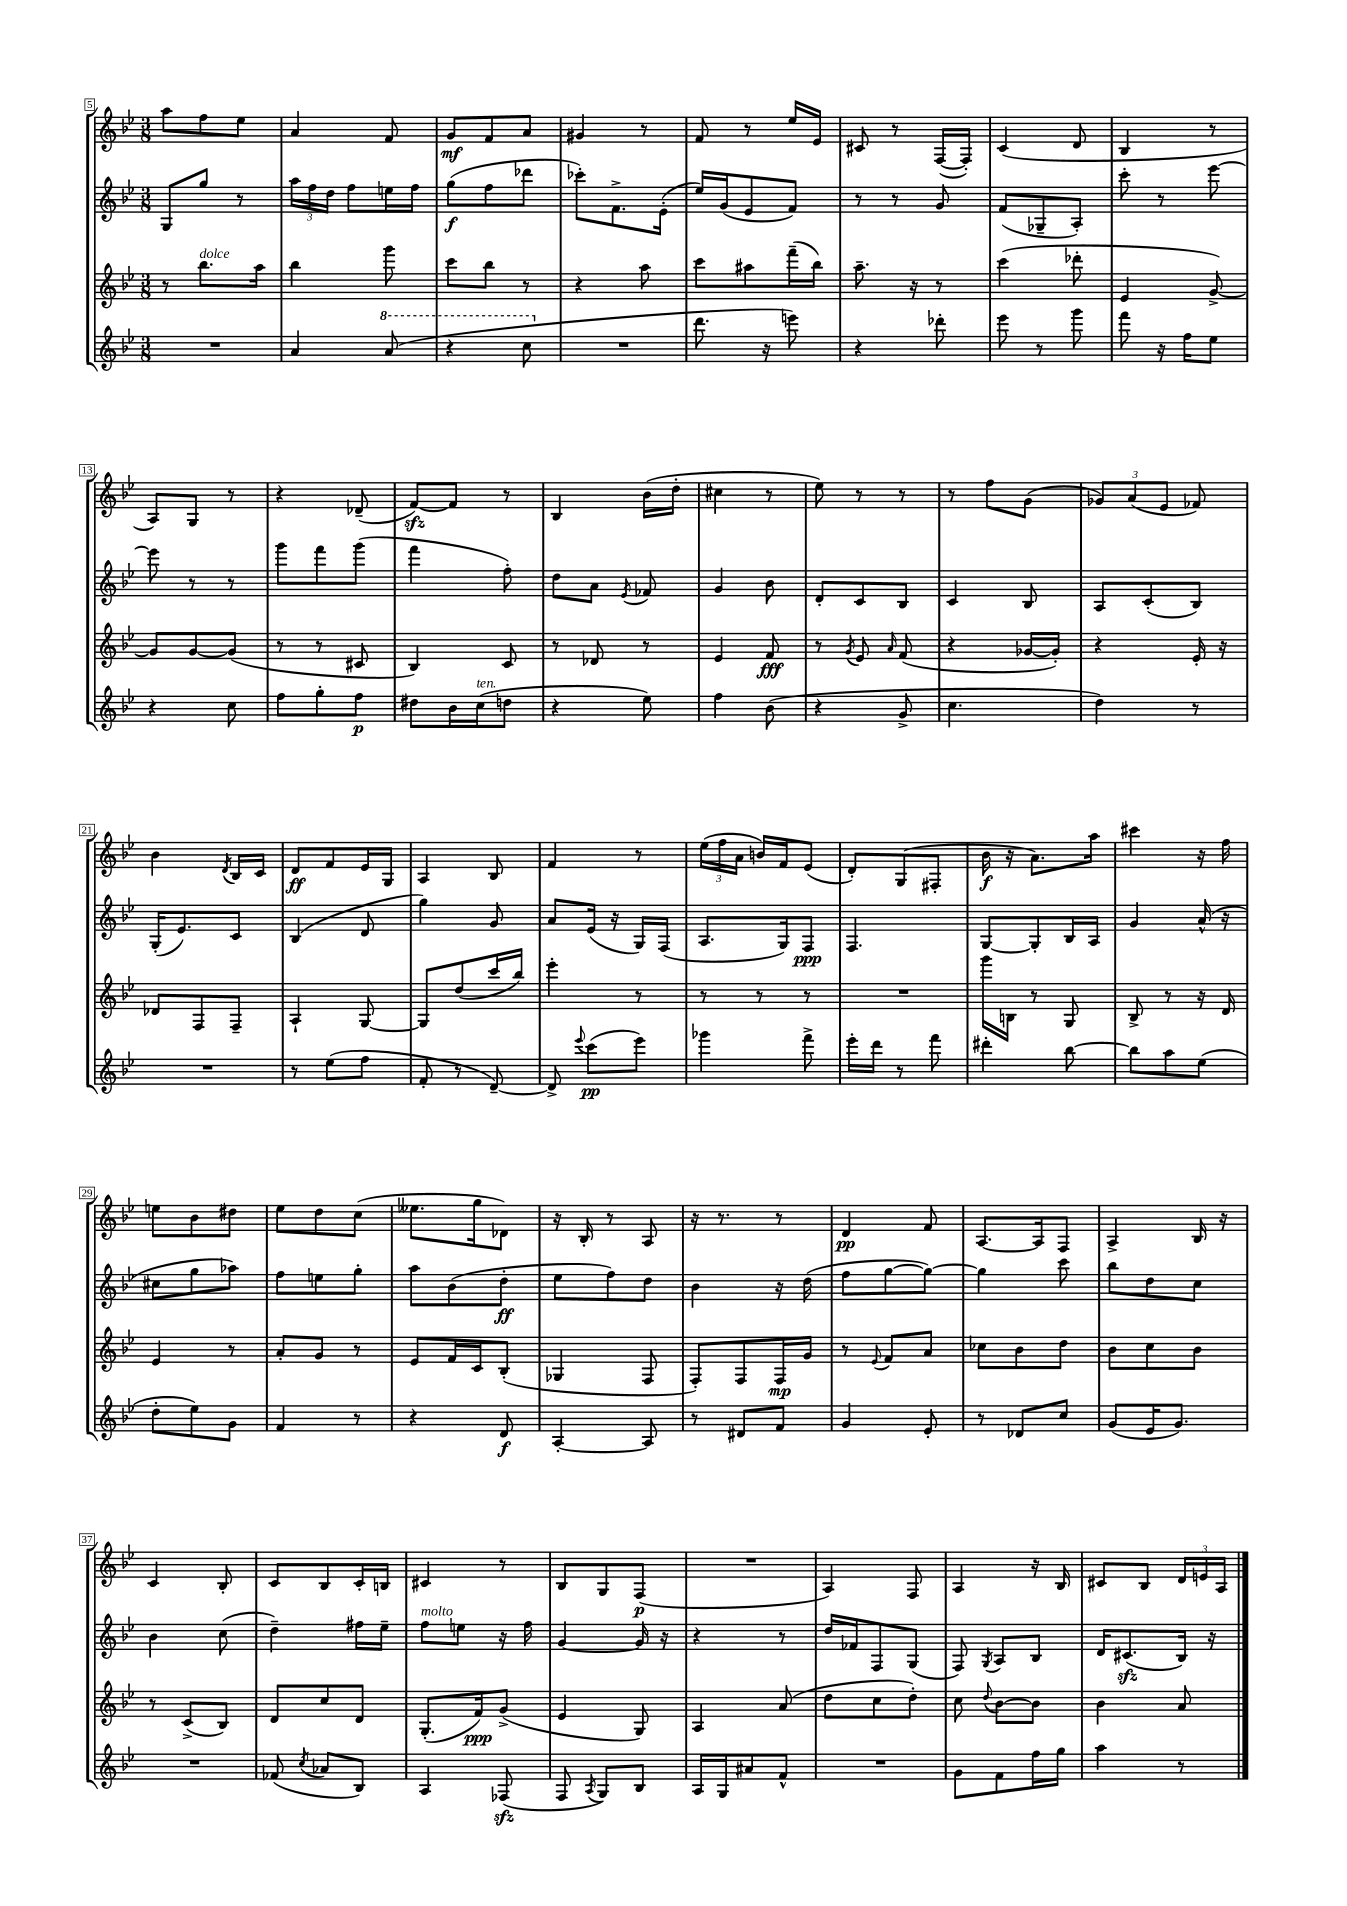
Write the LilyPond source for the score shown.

<<
\new StaffGroup <<
\new Staff = "s0" {
    \clef treble \key bes \major \numericTimeSignature \time 3/8
    \autoBeamOff a''8[ f''8 ees''8] |
    a'4 f'8 |
    g'8[\mf f'8 a'8] |
    gis'4 r8 |
    f'8 r8 ees''16[ ees'16] |
    cis'8 r8 f16[~( f16]-.) |
    c'4( d'8 |
    bes4 r8 |
    a8[) g8] r8 |
    r4 des'8--( |
    f'8[~\sfz) f'8] r8 |
    bes4 bes'16[( d''16]-. |
    cis''4 r8 |
    ees''8) r8 r8 |
    r8 f''8[ g'8]( |
    \tuplet 3/2 { ges'8[) a'8( ees'8] } fes'8) |
    bes'4 \acciaccatura { d'8 } bes16[ c'16] |
    d'8[\ff f'8 ees'16 g16] |
    a4 bes8 |
    f'4 r8 |
    \tuplet 3/2 { ees''16[( f''16 a'16] } b'16[) f'16 ees'8]( |
    d'8[-.) g8( fis8]-. |
    bes'16\f r16 a'8.[) a''16] |
    cis'''4 r16 f''16 |
    e''8[ bes'8 dis''8] |
    ees''8[ d''8 c''8]( |
    eeses''8.[ g''16 des'8]) |
    r16 bes16-. r8 a8 |
    r16 r8. r8 |
    d'4\pp f'8 |
    a8.[~ a16 f8] |
    a4-> bes16 r16 |
    c'4 bes8-. |
    c'8[ bes8 c'16-. b16] |
    cis'4 r8 |
    bes8[ g8 f8]\p( |
    R4. |
    a4) f8 |
    a4 r16 bes16 |
    cis'8[ bes8] \tuplet 3/2 { d'16[ e'16 a16] } \bar "|." |
}
\new Staff = "s1" {
    \clef treble \key bes \major \numericTimeSignature \time 3/8
    \autoBeamOff g8[ g''8] r8 |
    \tuplet 3/2 { a''16[ f''16 d''16] } f''8[ e''16 f''16] |
    g''8[\f( f''8 des'''8] |
    ces'''8[-.) f'8.-> ees'16]-.( |
    ees''16[) g'16( ees'8 f'8]) |
    r8 r8 g'8 |
    f'8[( ges8-- a8]-.) |
    c'''8-. r8 ees'''8~ |
    ees'''8 r8 r8 |
    g'''8[ f'''8 g'''8]( |
    f'''4 f''8-.) |
    d''8[ a'8] \acciaccatura { ees'8 } fes'8 |
    g'4 bes'8 |
    d'8[-. c'8 bes8] |
    c'4 bes8 |
    a8[ c'8-.( bes8]) |
    g16[-.( ees'8.) c'8] |
    bes4( d'8 |
    g''4) g'8 |
    a'8[ ees'16]( r16 g16[) f16]( |
    a8.[ g16) f8]\ppp |
    f4. |
    g8[~ g8-. bes16 a16] |
    g'4 a'16-^( r16 |
    cis''8[ g''8 aes''8]) |
    f''8[ e''8 g''8]-. |
    a''8[ bes'8( d''8]-.\ff |
    ees''8[ f''8) d''8] |
    bes'4 r16 d''16( |
    f''8[ g''8~ g''8]~) |
    g''4 c'''8 |
    bes''8[ d''8 c''8] |
    bes'4 c''8( |
    d''4--) fis''16[ ees''16]-- |
    f''8[^\markup { \italic "molto" } e''8] r16 f''16 |
    g'4~ g'16 r16 |
    r4 r8 |
    d''16[ fes'16 f8 g8]( |
    f8) \acciaccatura { g8 } a8[ bes8] |
    d'16[ cis'8.\sfz( bes16]) r16 \bar "|." |
}
\new Staff = "s2" {
    \clef treble \key bes \major \numericTimeSignature \time 3/8
    \autoBeamOff r8 bes''8.[^\markup { \italic "dolce" } a''16] |
    bes''4 g'''8 |
    c'''8[ bes''8] r8 |
    r4 a''8 |
    c'''8[ ais''8 f'''16--( bes''16]) |
    a''8.-- r16 r8 |
    c'''4( des'''8-. |
    ees'4 g'8~->) |
    g'8[ g'8~ g'8]( |
    r8 r8 cis'8 |
    bes4) c'8 |
    r8 des'8 r8 |
    ees'4 f'8\fff |
    r8 \acciaccatura { g'8 } ees'8 \grace { a'16 } f'8( |
    r4 ges'16[~ ges'16]-.) |
    r4 ees'16-. r16 |
    des'8[ f8 f8]-- |
    a4-! g8~ |
    g8[ d''8( c'''16 bes''16]) |
    ees'''4-. r8 |
    r8 r8 r8 |
    R4. |
    g'''16[ b16] r8 g8 |
    bes8-> r8 r16 d'16 |
    ees'4 r8 |
    a'8[-. g'8] r8 |
    ees'8[ f'16 c'16 bes8]-.( |
    ges4 f8 |
    f8[-.) f8 f16\mp g'16] |
    r8 \appoggiatura { ees'8 } f'8[ a'8] |
    ces''8[ bes'8 d''8] |
    bes'8[ c''8 bes'8] |
    r8 c'8[->( bes8]) |
    d'8[ c''8 d'8] |
    g8.[-.( f'16\ppp) g'8]->( |
    ees'4 g8) |
    a4 a'8( |
    d''8[ c''8 d''8]-.) |
    c''8 \appoggiatura { d''8 } bes'8[~ bes'8] |
    bes'4 a'8 \bar "|." |
}
\new Staff = "s3" {
    \clef treble \key bes \major \numericTimeSignature \time 3/8
    \autoBeamOff R4. |
    a'4 \ottava #1 a''8( |
    r4 c'''8 \ottava #0 |
    R4. |
    d'''8. r16 e'''8) |
    r4 des'''8-. |
    ees'''8 r8 g'''8 |
    f'''8 r16 f''16[ ees''8] |
    r4 c''8 |
    f''8[ g''8-. f''8]\p |
    dis''8[ bes'16 c''16^\markup { \italic "ten." }( d''8] |
    r4 ees''8) |
    f''4 bes'8( |
    r4 g'8-> |
    c''4. |
    d''4) r8 |
    R4. |
    r8 ees''8[( f''8] |
    f'8-. r8 d'8~--) |
    d'8-> \appoggiatura { ees'''8 } c'''8[\pp( ees'''8]) |
    ges'''4 f'''8-> |
    ees'''16[-. d'''16] r8 f'''8 |
    dis'''4-. bes''8~ |
    bes''8[ a''8 ees''8]( |
    d''8[-. ees''8) g'8] |
    f'4 r8 |
    r4 d'8\f |
    a4~-. a8 |
    r8 dis'8[ f'8] |
    g'4 ees'8-. |
    r8 des'8[ c''8] |
    g'8[( ees'16 g'8.]) |
    R4. |
    fes'8( \acciaccatura { c''8 } aes'8[ bes8]) |
    a4 fes8\sfz( |
    f8 \acciaccatura { a8 } g8[) bes8] |
    a16[ g16 ais'8 f'8]-^ |
    R4. |
    g'8[ f'8 f''16 g''16] |
    a''4 r8 \bar "|." |
}
>>
>>
\layout { \context { \Score currentBarNumber = #5 \override BarNumber.stencil = #(make-stencil-boxer 0.1 0.3 ly:text-interface::print) } }
